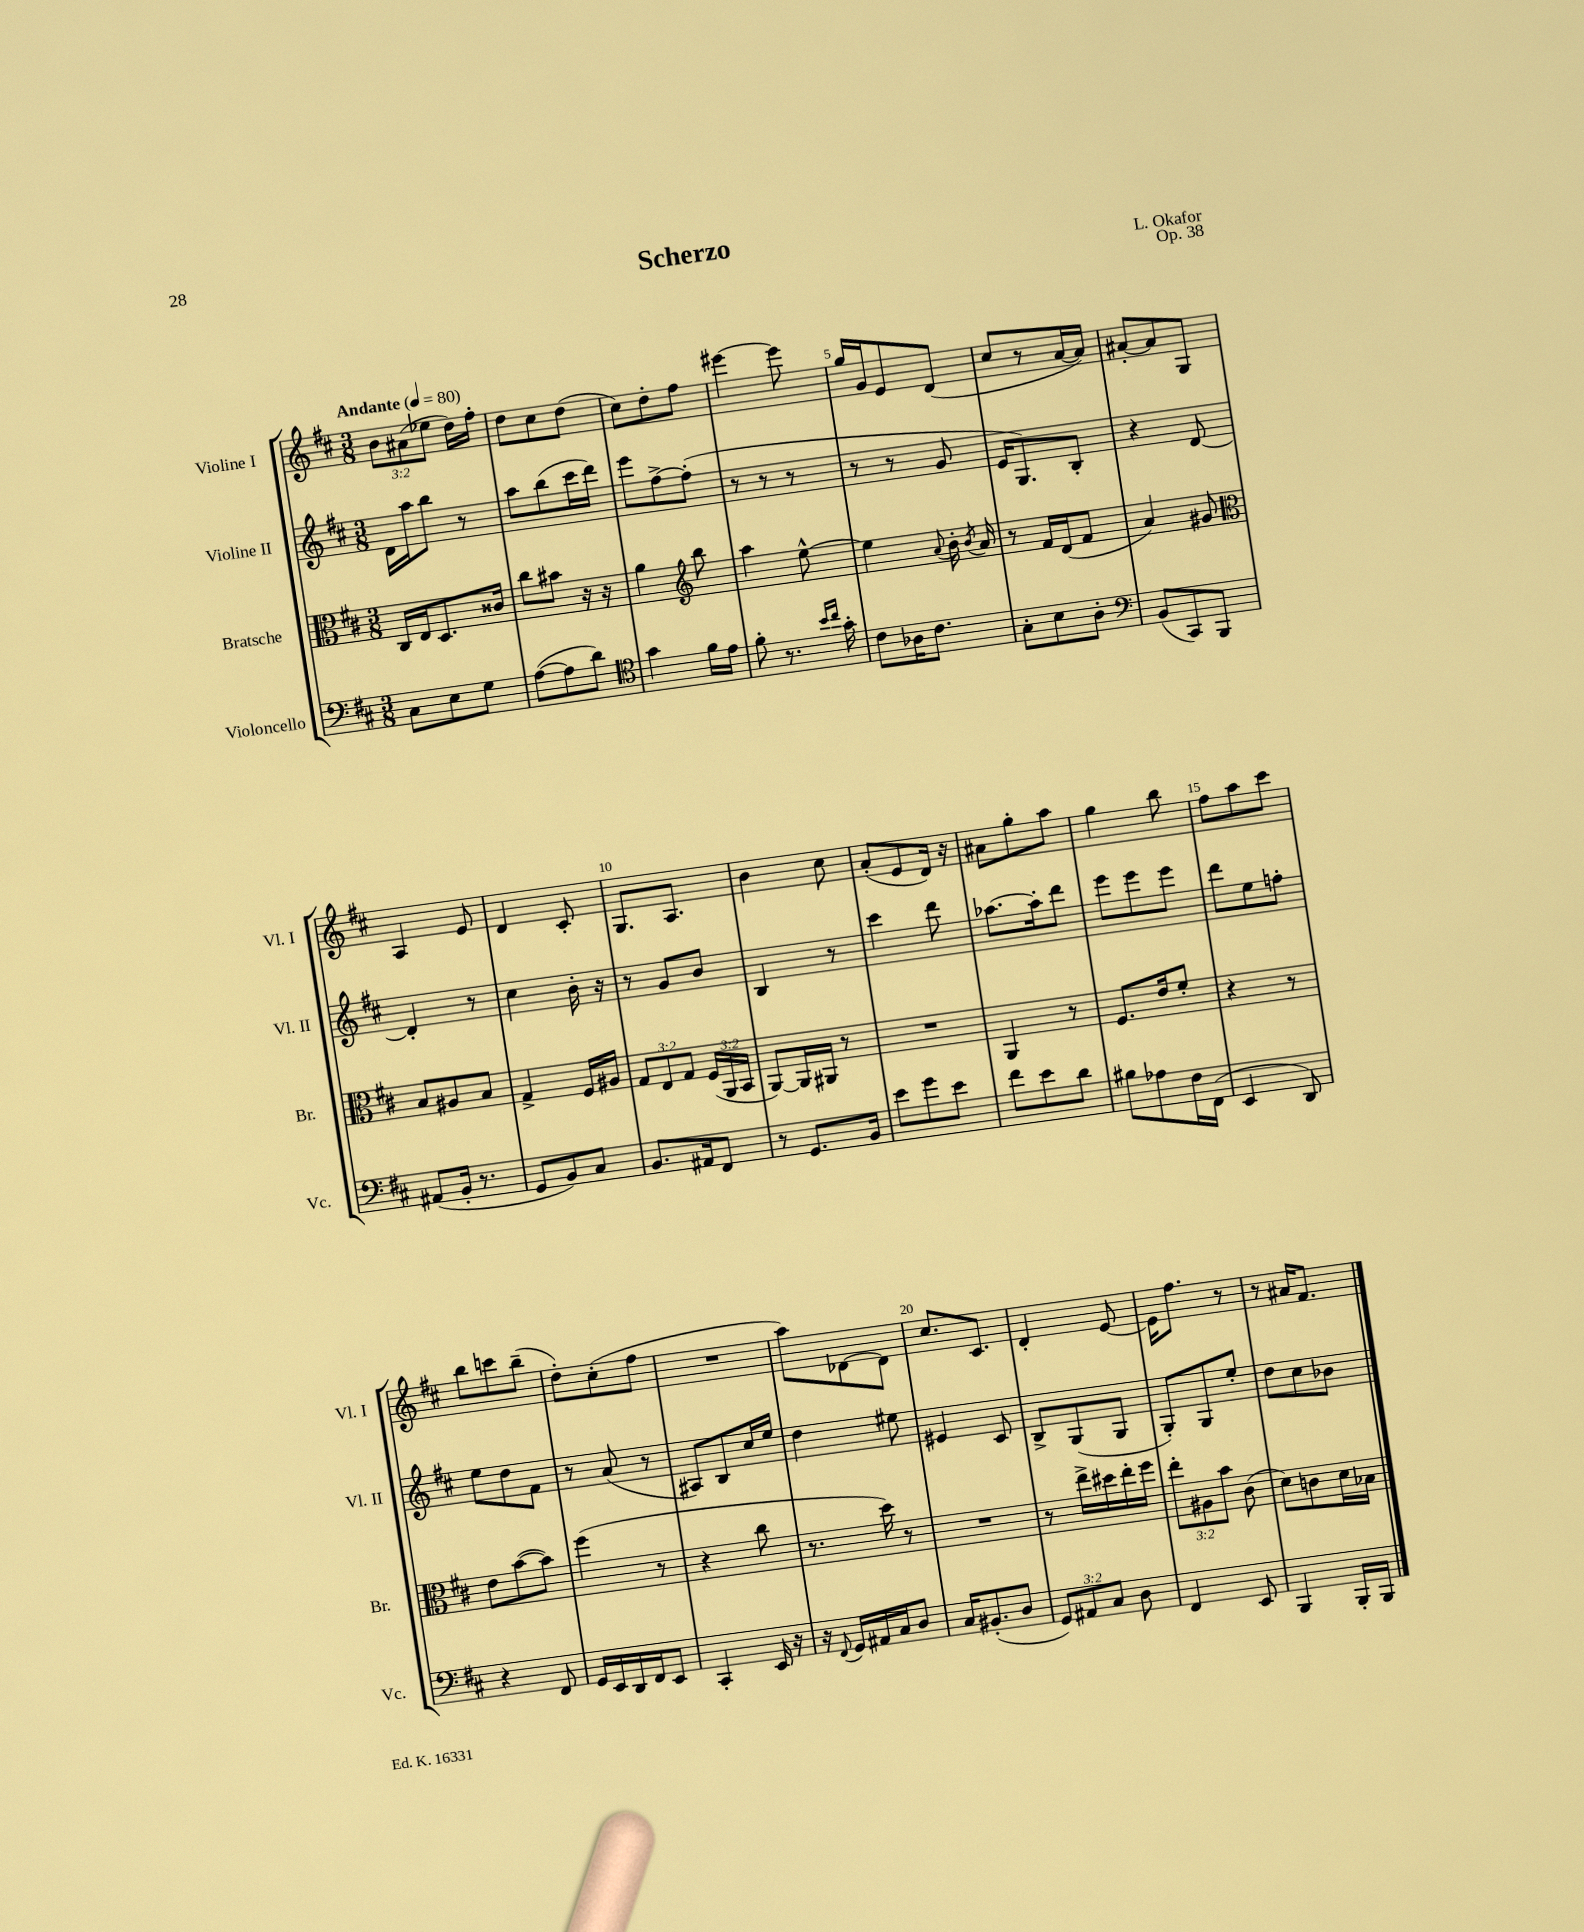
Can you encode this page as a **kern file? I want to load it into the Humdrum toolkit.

**kern	**kern	**kern	**kern
*staff4	*staff3	*staff2	*staff1
*clefF4	*clefC3	*clefG2	*clefG2
*k[f#c#]	*k[f#c#]	*k[f#c#]	*k[f#c#]
*M3/8	*M3/8	*M3/8	*M3/8
*MM80	*MM80	*MM80	*MM80
8C#	16C#	16d	12b
.	16E	16aa	.
.	.	.	(12a#
8E	8.D	8bb	.
.	.	.	12ee-
8G	.	8r	16dd)
.	16c##	.	16ff#'
=	=	=	=
([8A	8cc#	8aa	8dd
8A]	8b#	(8bb	8cc#
8d)	16r	16ccc#	(8dd
.	16r	16ddd)	.
=	=	=	=
*clefC4	*	*	*
4g	4a	8eee	8cc#)
.	.	[8ff#^	8dd'
*	*clefG2	*	*
16f#	8bb	(8ff#']	8ff#
16e	.	.	.
=	=	=	=
8f#'	4aa	8r	[4eee#
8.r	.	8r	.
.	[8ee^^	8r	8eee#]
16qqb	.	.	.
16qqcc#	.	.	.
16g'	.	.	.
=	=	=	=
8c#	4ee]	8r	16gg
.	.	.	16g
16A-	.	8r	8e
8.c#	.	.	.
.	8qqa	.	.
.	16b'	8g	(8d
.	8qb	.	.
.	16a	.	.
=	=	=	=
8G'	8r	16e	8cc#
.	.	8.G)	.
8B	16f#	.	8r
.	(16d	.	.
8A'	8f#	8B'	[16a
.	.	.	16a])
=	=	=	=
*clefF4	*	*	*
(8BB	4a)	4r	[8a#'
8CC#)	.	.	8a#]
8BBB	8g#	[8d	8G
=	=	=	=
*	*clefC3	*	*
(8AA#	8B	4d']	4A
16BB'	8A#	.	.
8.r	.	.	.
.	8B	8r	8e
=	=	=	=
8GG	4G^	4cc#	4d
8BB)	.	.	.
8C#	16F#	16b'	8c#'
.	16A#	16r	.
=	=	=	=
8.BB	12G	8r	8.G
.	12E	.	.
.	.	8g	.
.	12G	.	.
16AA#	.	.	8.A
8FF#	(24F#	8b	.
.	24AA	.	.
.	24BB	.	.
=	=	=	=
8r	[8AA)	4B	4b
8.GG	16AA]	.	.
.	16AA#	.	.
.	8r	8r	8cc#
16BB	.	.	.
=	=	=	=
8e	4.r	4ccc#	(8a'
8g	.	.	8e
8e	.	8ddd	16d)
.	.	.	16r
=	=	=	=
8f#	4AA	[8.aa-	8a#
8e	.	.	8gg'
.	.	16aa-']	.
8d	8r	8ddd	8aa
=	=	=	=
8B#	8.F#	8eee	4gg
8A-	.	8eee	.
.	16e	.	.
16F#	8f#'	8eee	8bb
(16FF#	.	.	.
=	=	=	=
4EE	4r	8ddd	8ff#
.	.	8ee	8aa
8DD)	8r	8ff'	8ccc#
=	=	=	=
4r	8e	8ee	8bb
.	([8b	8dd	8ccc
8FF#	8b])	8f#	(8bb~
=	=	=	=
16GG	(4ff#	8r	8dd')
16EE	.	.	.
16DD	.	(8a	(8cc#'
16FF#	.	.	.
8EE	8r	8r	8ff#
=	=	=	=
4CC#'	4r	8A#)	4.r
.	.	8B	.
16EE	8cc#	16cc#	.
16r	.	16ee	.
=	=	=	=
16r	8.r	4dd	8aa)
8qqFF#	.	.	.
16GG	.	.	.
16AA#	.	.	[8d-
16C#	16dd)	.	.
8D	8r	8ee#	8d-]
=	=	=	=
16C#	4.r	4e#	8.cc#
(8.BB#'	.	.	.
.	.	.	8.c#
8D	.	8c#	.
=	=	=	=
12GG)	8r	8B^	4d'
12AA#	.	.	.
.	16ee^	(8G	.
12C#	.	.	.
.	16dd#	.	.
8D	16ee'	8G	[8e
.	16ff#	.	.
=	=	=	=
4FF#	12ee'	8G')	16e]
.	.	.	8.ff#
.	12A#	.	.
.	.	8G	.
.	12b	.	.
8EE	(8c#	8ee'	8r
=	=	=	=
4BBB	8d)	8dd	8r
.	8c	8cc#	16a#
.	.	.	8.f#
16BBB'	16d	8b-	.
16BBB	16B-	.	.
==	==	==	==
*-	*-	*-	*-
